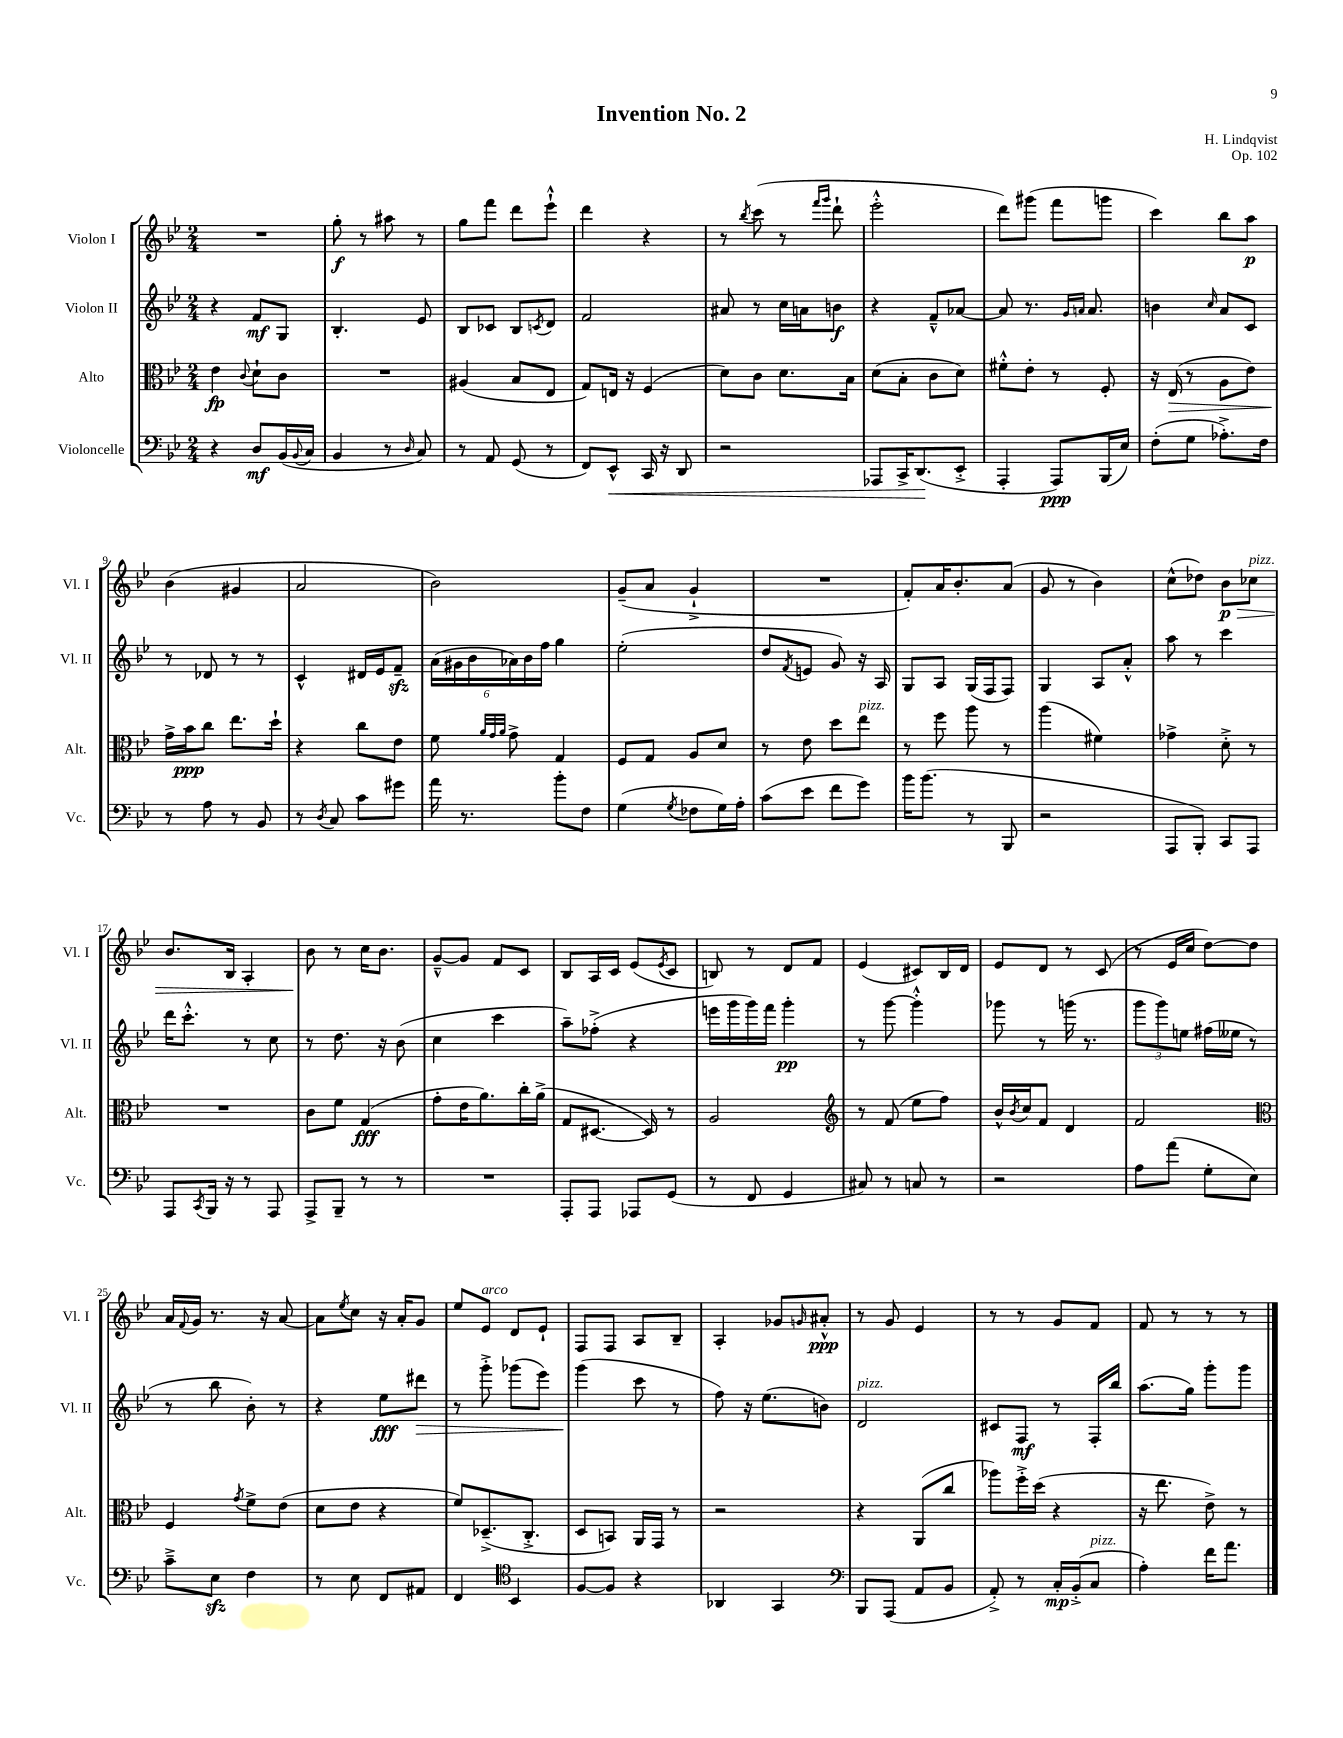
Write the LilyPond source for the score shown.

\header { title = "Invention No. 2" composer = "H. Lindqvist" opus = "Op. 102" }
<<
\new StaffGroup <<
\new Staff = "s0" \with { instrumentName = "Violon I" shortInstrumentName = "Vl. I" } {
    \clef treble \key bes \major \numericTimeSignature \time 2/4
    R2 |
    g''8-.\f r8 ais''8 r8 |
    g''8 f'''8 d'''8 ees'''8-!-^ |
    d'''4 r4 |
    r8 \acciaccatura { bes''8 } c'''8( r8 \grace { f'''16 g'''16 } d'''8-! |
    ees'''2-.-^ |
    d'''8) gis'''8( f'''8 g'''8 |
    c'''4) bes''8 a''8\p |
    bes'4( gis'4 |
    a'2 |
    bes'2) |
    g'8--( a'8 g'4-!-> |
    R2 |
    f'8-.) a'16 bes'8.-. a'8( |
    g'8 r8 bes'4) |
    c''8-^( des''8) bes'8\p\> ces''8^\markup { \italic "pizz." } |
    bes'8. bes16 a4-. |
    bes'8\! r8 c''16 bes'8. |
    g'8~---^ g'8 f'8 c'8 |
    bes8 a16 c'16 ees'8( \acciaccatura { ees'8 } c'8 |
    b8) r8 d'8 f'8 |
    ees'4( cis'8) bes16 d'16 |
    ees'8 d'8 r8 c'8( |
    r8 ees'16 c''16 d''8~) d''8 |
    a'16 \appoggiatura { f'8 } g'16 r8. r16 a'8~ |
    a'8 \acciaccatura { ees''8 } c''8 r16 a'16-. g'8 |
    ees''8 ees'8^\markup { \italic "arco" } d'8 ees'8-! |
    f8 f8 a8 bes8-- |
    a4-. ges'8 \grace { g'16 } ais'8-.-^\ppp |
    r8 g'8 ees'4 |
    r8 r8 g'8 f'8 |
    f'8 r8 r8 r8 \bar "|." |
}
\new Staff = "s1" \with { instrumentName = "Violon II" shortInstrumentName = "Vl. II" } {
    \clef treble \key bes \major \numericTimeSignature \time 2/4
    r4 f'8\mf g8 |
    bes4.-. ees'8 |
    bes8 ces'8 bes8 \acciaccatura { c'8 } d'8 |
    f'2 |
    ais'8 r8 c''16 a'16 b'8\f |
    r4 f'8---^ aes'8~ |
    aes'8 r8. \grace { g'16 a'16 } a'8. |
    b'4 \grace { c''16 } a'8 c'8 |
    r8 des'8 r8 r8 |
    c'4-^ dis'16 ees'16 f'8--\sfz |
    \tuplet 6/4 { a'16( gis'16 bes'16 aes'16) bes'16 f''16 } g''4 |
    ees''2-.( |
    d''8 \acciaccatura { f'8 } e'8 g'8) r16 a16 |
    g8 a8 g16( f16 f8) |
    g4 a8 a'8-.-^ |
    a''8 r8 c'''4 |
    d'''16 c'''8.-.-^ r8 c''8 |
    r8 d''8. r16 bes'8( |
    c''4 c'''4 |
    a''8--) fes''8-.->( r4 |
    e'''16 g'''16 g'''16) f'''16 g'''4-.\pp |
    r8 g'''8~ g'''4-.-^ |
    ges'''8 r8 g'''16( r8. |
    \tuplet 3/2 { g'''8 g'''8) e''8 } fis''16( eeses''16 r8 |
    r8 bes''8 bes'8-.) r8 |
    r4 ees''8\fff dis'''8\> |
    r8 g'''8-.-> ges'''8( ees'''8) |
    g'''4\!( c'''8 r8 |
    f''8) r16 ees''8.( b'8) |
    d'2^\markup { \italic "pizz." } |
    cis'8 f8\mf r8 f16-. bes''16 |
    a''8.( g''16) g'''8-. g'''8 \bar "|." |
}
\new Staff = "s2" \with { instrumentName = "Alto" shortInstrumentName = "Alt." } {
    \clef alto \key bes \major \numericTimeSignature \time 2/4
    ees'4\fp \appoggiatura { c'8 } d'8-! c'8 |
    R2 |
    ais4( bes8 ees8 |
    g8) e16 r16 f4( |
    d'8) c'8 d'8. bes16 |
    d'8( bes8-. c'8 d'8) |
    fis'8-.-^ ees'8-. r8 f8-. |
    r16 ees16\>( r8 a8 ees'8) |
    g'16->\! bes'16\ppp c''8 ees''8. d''16-! |
    r4 c''8 ees'8 |
    f'8 \grace { a'32 g'32 a'32 } g'8-> g4 |
    f8 g8 a8 d'8 |
    r8 ees'8 d''8 ees''8^\markup { \italic "pizz." } |
    r8 f''8 a''8 r8 |
    a''4( fis'4) |
    ges'4-> d'8-.-> r8 |
    R2 |
    c'8 f'8 g4\fff( |
    g'8-. ees'16 a'8.) c''16-. a'16->( |
    g8 dis8.~ dis16) r8 |
    a2 |
    \clef treble r8 f'8( ees''8 f''8) |
    bes'16-^ \acciaccatura { bes'8 } c''16 f'8 d'4 |
    f'2 |
    \clef alto f4 \acciaccatura { g'8 } f'8-> ees'8( |
    d'8 ees'8 r4 |
    f'8) des8.--->( c8.-.-> |
    d8 b,8) a,16 g,16 r8 |
    r2 |
    r4 a,8( c''8 |
    aes''8) f''16-.-> d''16( r4 |
    r16 ees''8. ees'8->) r8 \bar "|." |
}
\new Staff = "s3" \with { instrumentName = "Violoncelle" shortInstrumentName = "Vc." } {
    \clef bass \key bes \major \numericTimeSignature \time 2/4
    r4 d8\mf bes,16( \appoggiatura { bes,8 } c16 |
    bes,4 r8 \grace { d16 } c8) |
    r8 a,8 g,8( r8 |
    f,8) ees,8-^\< c,16 r16 d,8 |
    r2 |
    aes,,8 c,16-> d,8.\!( ees,8-.-> |
    a,,4-. a,,8\ppp) bes,,16( ees16) |
    f8-.( g8 aes8.-.->) f16 |
    r8 a8 r8 bes,8 |
    r8 \acciaccatura { d8 } c8 c'8 gis'8 |
    a'16 r8. bes'8-. f8 |
    g4( \acciaccatura { g8 } fes8 g16) a16-. |
    c'8( ees'8 f'8 g'8) |
    bes'16 bes'8.( r8 bes,,8 |
    r2 |
    a,,8 bes,,8-.) c,8 a,,8 |
    a,,8 \acciaccatura { c,8 } bes,,16 r16 r8 a,,8 |
    a,,8-> bes,,8-- r8 r8 |
    R2 |
    a,,8-. a,,8 aes,,8 g,8( |
    r8 f,8 g,4 |
    cis8) r8 c8 r8 |
    r2 |
    a8 a'8( g8-. ees8) |
    c'8---> ees8\sfz f4 |
    r8 ees8 f,8 ais,8 |
    f,4 \clef tenor bes,4 |
    f8~ f8 r4 |
    aes,4 g,4 |
    \clef bass bes,,8 a,,8( a,8 bes,8 |
    a,8-.->) r8 c16-.\mp bes,16-.->( c8^\markup { \italic "pizz." } |
    a4-.) f'16 a'8. \bar "|." |
}
>>
>>
